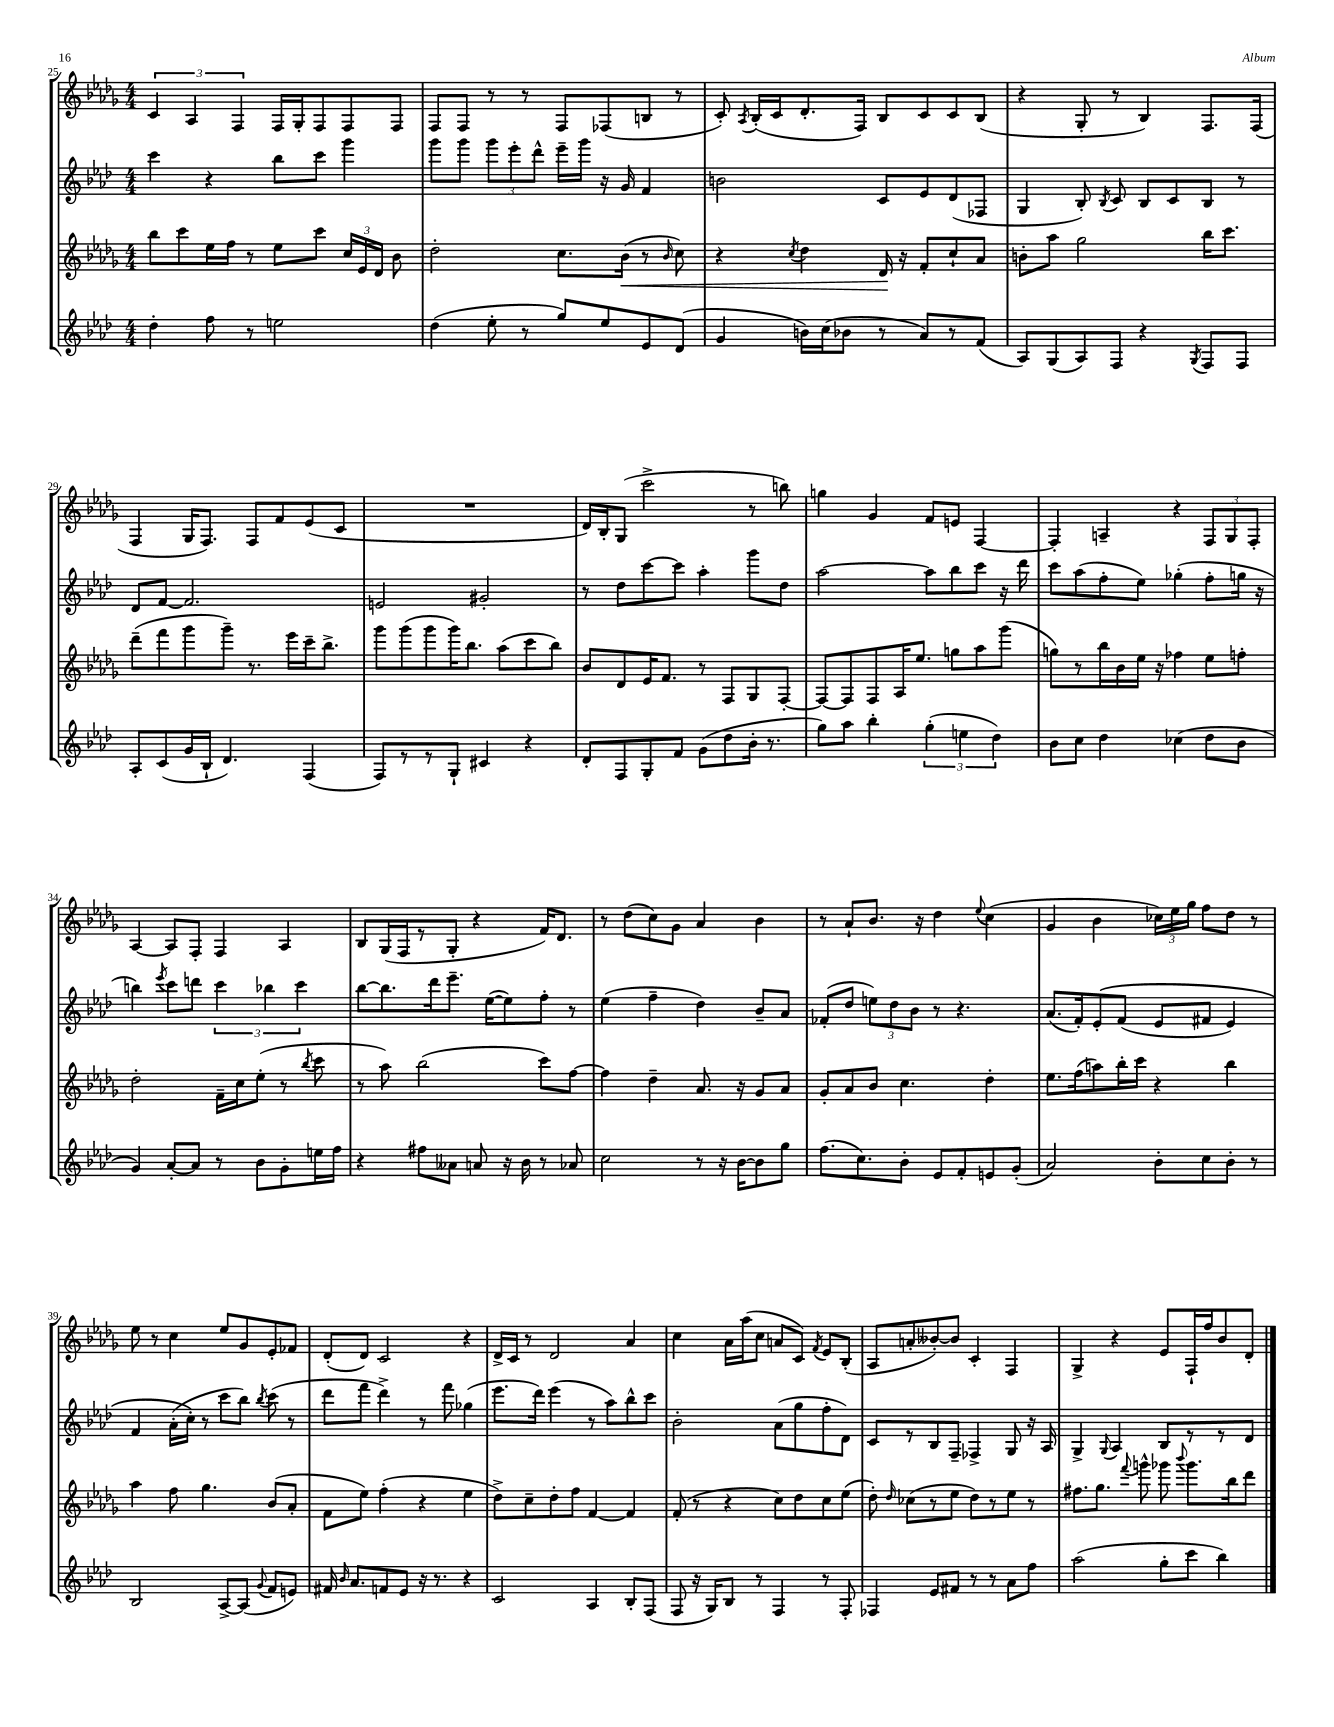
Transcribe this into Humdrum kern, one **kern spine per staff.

**kern	**kern	**kern	**kern
*staff4	*staff3	*staff2	*staff1
*clefG2	*clefG2	*clefG2	*clefG2
*k[b-e-a-d-]	*k[b-e-a-d-g-]	*k[b-e-a-d-]	*k[b-e-a-d-g-]
*M4/4	*M4/4	*M4/4	*M4/4
4dd-'\	8bb-\L	4ccc\	6c/
.	8ccc\	.	.
.	.	.	6A-/
8ff\	16ee-\L	4r	.
.	16ff\JJ	.	.
.	.	.	6F/
8r	8r	.	.
2ee\	8ee-\L	8bb-\L	16F/LL
.	.	.	16G-'/J
.	8ccc\J	8ccc\J	8F/
.	24cc/LL	4ggg\	8F/
.	24e-/	.	.
.	24d-/JJ	.	.
.	8b-\	.	8F/J
=	=	=	=
(4dd-\	2dd-'\	8ggg\L	8F/L
.	.	8ggg\J	8F/J
8ee-'\	.	12ggg\L	8r
.	.	12eee-'\	.
8r	.	.	8r
.	.	12ddd-^^\J	.
8gg/L)	8.cc\L	16eee-~\LL	8F/L
.	.	16ggg\JJ	.
8ee-/	.	16r	(8F-/
.	(16b-\Jk	16g/	.
8e-/	8r	4f/	8B/J
.	16qqb-/	.	.
(8d-/J	8cc\)	.	8r
=	=	=	=
4g/	4r	2b\	8c'/)
.	.	.	8qA-/
.	.	.	(16B-'/LL
.	.	.	16c/J
.	8qcc/	.	.
16b\LL)	4dd-\	.	8.d-'/
(16cc\J	.	.	.
8b-\J	.	.	.
.	.	.	16F/Jk)
8r	16d-/	8c/L	8B-/L
.	16r	.	.
8a-/L)	8f'/L	8e-/	8c/
8r	8cc`/	(8d-/	8c/
(8f/J	8a-/J	8F-/J	(8B-/J
=	=	=	=
8A-/L)	8b'\L	4G/	4r
(8G/	8aa-\J	.	.
8A-/)	2gg-\	8B-'/)	8G-'/
.	.	8qB-/	.
8F/J	.	8c/	8r
4r	.	8B-/L	4B-/)
.	.	8c/	.
8qG/	.	.	.
8F/L	16bb-\LK	8B-/J	8.F/L
.	8.ccc\J	.	.
8F/J	.	8r	.
.	.	.	(16F/Jk
=	=	=	=
8A-'/L	(8ddd-~\L	8d-/L	4F/
(8c/	8fff\	[8f/J	.
16g/L	8ggg-\	2.f/]	16G-/LK
16B-`/JJ	.	.	8.F/J)
4.d-/)	8ggg-~\J)	.	.
.	8.r	.	8F/L
.	.	.	8f/
.	16eee-\LL	.	.
(4F/	16ccc~\J	.	(8e-/
.	8.bb-^\J	.	.
.	.	.	8c/J
=	=	=	=
8F/L)	8ggg-\L	2e/	1r
8r	(8ggg-\	.	.
8r	8ggg-\	.	.
8G`/J	16ggg-\K)	.	.
.	8.bb-\J	.	.
4c#/	.	2g#'/	.
.	(8aa-\L	.	.
4r	8ccc\	.	.
.	8bb-\J)	.	.
=	=	=	=
8d-'/L	8b-/L	8r	16d-/LL)
.	.	.	16B-'/J
8F/	8d-/	8dd-\L	(8G-/J
8G'/	16e-/K	[8ccc\	2ccc^\
.	8.f/J	.	.
8f/J	.	8ccc\]J	.
(8g\L	8r	4aa-'\	.
8dd-\	8F/L	.	.
16b-'\Jk	8G-/	8ggg\L	8r
8.r	.	.	.
.	[8F'/J	8dd-\J	8bb\)
=	=	=	=
8gg\L)	8F/_L	[2aa-\	4gg\
8aa-\J	8F/]	.	.
4bb-'\	8F/	.	4g-/
.	16A-/K	.	.
.	8.ee-/J	.	.
(6gg'\	.	8aa-\]L	8f/L
.	8gg\L	8bb-\	8e/J
6ee\	.	.	.
.	8aa-\	8ccc\J	[4F/
6dd-\)	.	.	.
.	(8ggg-\J	16r	.
.	.	16ddd-\	.
=	=	=	=
8b-\L	8gg\L)	8ccc\L	4F'/]
8cc\J	8r	(8aa-\	.
4dd-\	16bb-\L	8ff'\	4A~/
.	16b-\	.	.
.	16ee-\JJ	8ee-\J)	.
.	16r	.	.
(4cc-\	4ff-\	(4gg-'\	4r
8dd-\L	8ee-\L	8ff'\L	12F/L
.	.	.	12G-/
8b-\J	8ff'\J	16gg\Jk	.
.	.	.	12F'/J
.	.	16r	.
=	=	=	=
4g/)	2dd-'\	4bb\)	[4A-/
.	.	8qeee-/	.
[8a-'/L	.	8ccc\L	8A-/]L
8a-/]J	.	8ddd\J	8F'/J
8r	16f~\LL	6ccc\	4F/
.	16cc\J	.	.
8b-\L	(8ee-'\J	.	.
.	.	6bb-\	.
8g'\	8r	.	4A-/
.	.	6ccc\	.
.	8qbb-/	.	.
16ee\L	8ccc\	.	.
16ff\JJ	.	.	.
=	=	=	=
4r	8r	[8bb-\L	8B-/L
.	8aa-\)	8.bb-\]	(16G-/L
.	.	.	16F/J
8ff#\L	(2bb-\	.	8r
.	.	16ddd-\k	.
8a--\J	.	8.eee-~\J	8G-'/J
8a/	.	.	4r
.	.	([16ee-\LK	.
16r	.	8ee-\])	.
16b-\	.	.	.
8r	8ccc\L)	8ff'\J	16f/LK)
.	.	.	8.d-/J
8a-/	[8ff\J	8r	.
=	=	=	=
2cc\	4ff\]	(4ee-\	8r
.	.	.	(8dd-\L
.	4dd-~\	4ff~\	8cc\)
.	.	.	8g-\J
8r	8.a-/	4dd-\)	4a-/
16r	.	.	.
[16b-\LK	16r	.	.
8b-\]	8g-/L	8b-~/L	4b-\
8gg\J	8a-/J	8a-/J	.
=	=	=	=
(8.ff\L	8g-'/L	(8f-'/L	8r
.	8a-/	8dd-/J	8a-`/L
8.cc\)	.	.	.
.	8b-/J	12ee\L)	8.b-/J
.	.	12dd-\	.
8b-'\J	4.cc\	.	.
.	.	12b-\J	.
.	.	.	16r
8e-/L	.	8r	4dd-\
8f'/	.	4.r	.
.	.	.	8qqee-/
8e/	4dd-'\	.	(4cc\
(8g'/J	.	.	.
=	=	=	=
2a-/)	8.ee-\L	(8.a-/L	4g-/
.	(16ff\k	16f'/k)	.
.	8aa\)	&(8e-'/	4b-\
.	16bb-'\L	(8f/J	.
.	16ccc\JJ	.	.
8b-'\L	4r	8e-/L	24cc-\LL)
.	.	.	24ee-\
.	.	.	24gg-\JJ
8cc\	.	8f#/J	8ff\L
8b-'\J	4bb-\	4e-/)	8dd-\J
8r	.	.	8r
=	=	=	=
2B-/	4aa-\	4f/	8ee-\
.	.	.	8r
.	8ff\	(16a-'\LL	4cc\
.	.	16cc'\JJ&)	.
.	4.gg-\	8r	.
[8A-^/L	.	8ccc\L	8ee-/L
(8A-/]J	.	8bb-\J)	8g-/
8qqg/	.	8qbb-/	.
8f/L	(8b-/L	(8ccc\	8e-'/
8e/J)	8a-'/J	8r	8f-/J
=	=	=	=
16f#/	8f\L	8ddd-\L	(8d-'/L
16qqb-/	.	.	.
8.a-/L	.	.	.
.	8ee-\J)	8fff\J	8d-/J)
8f/	(4ff'\	4ddd-^\)	2c/
8e-/J	.	.	.
16r	4r	8r	.
8.r	.	.	.
.	.	8fff\	.
4r	4ee-\	(4gg-\	4r
=	=	=	=
2c/	8dd-^\L)	8.eee-\L	16d-^/LL
.	.	.	16c/JJ
.	8cc~\	.	8r
.	.	16ddd-\Jk)	.
.	8dd-'\	(4eee-\	2d-/
.	8ff\J	.	.
4A-/	[4f/	8r	.
.	.	8aa-\L)	.
8B-'/L	4f/]	8bb-^^\	4a-/
(8F/J	.	8ccc\J	.
=	=	=	=
8F/	(8f'/	2b-'\	4cc\
16r	8r	.	.
16G/LK)	.	.	.
8B-/J	4r	.	16a-\LL
.	.	.	(16aa-\J
8r	.	.	8cc\J
4F/	8cc\L)	(8a-\L	8a/L
.	8dd-\	8gg\	8c/J)
.	.	.	8qf/
8r	8cc\	8ff'\	8e-/L
8F'/	(8ee-\J	8d-\J)	(8B-'/J
=	=	=	=
4F-/	8dd-'\)	8c/L	8A-/L
.	16qqdd-/	.	.
.	(8cc-\L	8r	8a'/
8e-/L	8r	8B-/	[8b--'/)
8f#/J	8ee-\J	8F~/J	8b--/]J
8r	8dd-\L)	4F-^/	4c'/
8r	8r	.	.
8a-\L	8ee-\J	8G/	4F/
8ff\J	8r	16r	.
.	.	16A-/	.
=	=	=	=
(2aa-\	8.ff#\L	4G^/	4G-^/
.	8.gg-\J	.	.
.	.	8qqG/	.
.	.	4A-/	4r
.	8qqfff/	.	.
.	8ggg^^\	.	.
8gg'\L	8ggg-\	8B-/L	8e-/L
.	8qqbbb-/	.	.
8ccc\J	8.ggg-\L	8r	16F`/L
.	.	.	16ff/J
4bb-\)	.	8r	8b-/
.	16bb-\k	.	.
.	8ddd-\J	8d-/J	8d-'/J
==	==	==	==
*-	*-	*-	*-
